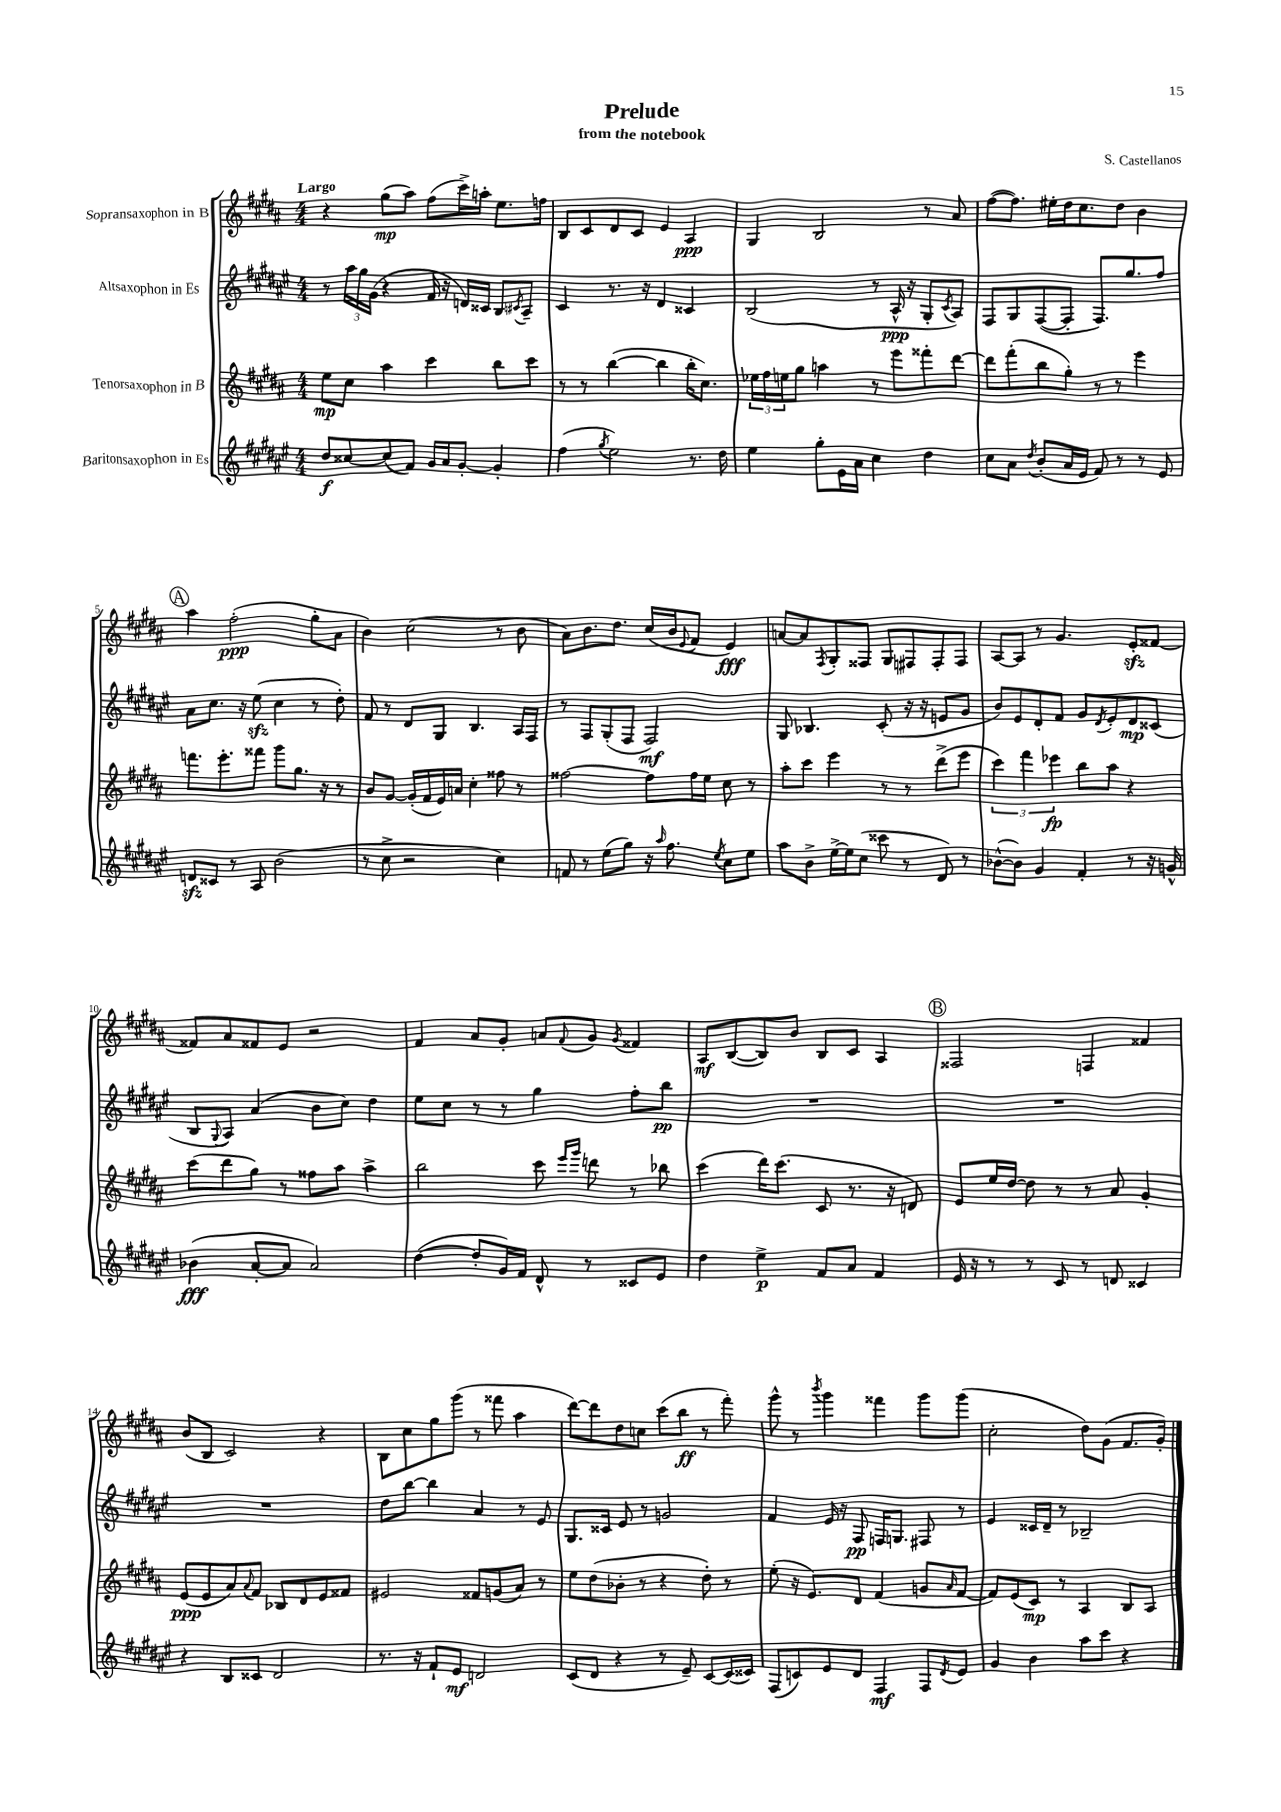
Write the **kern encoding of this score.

**kern	**kern	**kern	**kern
*staff4	*staff3	*staff2	*staff1
*clefG2	*clefG2	*clefG2	*clefG2
*k[f#c#g#d#a#e#]	*k[f#c#g#d#a#]	*k[f#c#g#d#a#e#]	*k[f#c#g#d#a#]
*M4/4	*M4/4	*M4/4	*M4/4
8dd#	8ee	8r	4r
[8cc##	8cc#	24aa#	.
.	.	24gg#	.
.	.	(24g#	.
(8cc##]	4aa#	4r	(8gg#
8f#)	.	.	8aa#)
16g#	4ccc#	16f#	(8ff#
16a#	.	16r	.
[8g#'	.	16d)	16ccc#^)
.	.	16c##	16aa'
4g#']	8bb	8B	8.ee
.	.	8qc#	.
.	8ccc#	8A#~	.
.	.	.	16ff
=	=	=	=
(4ff#	8r	4c#	8B
.	8r	.	8c#
8qgg#	.	.	.
2ee#)	([4bb	8.r	8d#
.	.	.	8c#
.	.	16r	.
.	4bb]	4d#	4e
8.r	16bb'	4c##	4A#
.	8.cc#)	.	.
16dd#	.	.	.
=	=	=	=
4ee#	24ee-	(2B	4G#
.	24ff#	.	.
.	24ee	.	.
.	8gg#	.	.
8gg#'	4aa	.	2B
16e#	.	.	.
16a#	.	.	.
4cc#	8r	8r	.
.	8eee	16A#^^	.
.	.	16r	.
4dd#	8fff##'	8G#'	8r
.	.	8qc#	.
.	[8ddd#	8A#)	8a#
=	=	=	=
8cc#	8ddd#]	8F#	([8ff#
8a#	(8fff#'	8G#	8.ff#])
8qdd#	.	.	.
(8b'	8bb	([8F#	.
.	.	.	16ee#'
16a#	8gg#')	8F#']	16dd#
16e#	.	.	8.cc#
8f#)	8r	8.F#)	.
8r	8r	.	8dd#
.	.	8.gg#	.
8r	4eee	.	4b
8e#	.	8ff#	.
=	=	=	=
8d	8.fff	8a#	4aa#
8c##	.	8.cc#	.
.	8.eee'	.	.
8r	.	.	(2ff#'
.	.	16r	.
8A#	8fff##	(8ee#	.
(2b	8ggg#	4cc#	.
.	8.gg#	.	.
.	.	8r	8gg#'
.	16r	.	.
.	8r	8dd#')	8a#
=	=	=	=
8r	8b	8f#	4b)
8cc#^	[8g#	8r	.
2r	(16g#']	8d#	(2cc#
.	16f#	.	.
.	16e)	8G#	.
.	16a	.	.
.	4cc#'	4.B	.
4cc#)	8ff##	.	8r
.	8r	16A#	8b
.	.	16F#	.
=	=	=	=
8f	[2ff##	8r	8a#)
8r	.	8F#	8.b
(8ee#	.	(8G#'	.
.	.	.	8.dd#
8gg#)	.	8F#	.
16r	8ff##]	2F#)	(16cc#
16qqaa#	.	.	.
8.ff#	.	.	16b
.	.	.	8qqe
.	16ff##	.	8f#
.	16ee	.	.
8qee#	.	.	.
8cc#	8cc#	.	4e)
8ee#	8r	.	.
=	=	=	=
8aa#	8aa#'	8G#	[8a
8b^	8ccc#	4.B-	8a]
.	.	.	8qF#
[16ee#^	4eee	.	8G#'
16ee#]	.	.	.
(8cc#	.	.	8F##
8ccc##	8r	(8c#'	8G#
8r	8r	16r	8F#
.	.	16r	.
8d#)	(8ddd#^	8e	8F#'
8r	8eee	8g#	8F#
=	=	=	=
([8b-^^	6ccc#)	8b)	[8A#
8b-])	.	8e#	8A#]
.	6fff#	.	.
4g#	.	8d#'	8r
.	6eee-	.	.
.	.	8f#	4.g#
4f#'	8bb	8g#	.
.	.	8qd#	.
.	8aa#	8e#'	.
8r	4r	8d#	8e'
16r	.	(8c##	[8f##
16g^^	.	.	.
=	=	=	=
(4b-	(8ccc#	8B	8f##]
.	.	8qqG#	.
.	8ddd#	8A#)	8a#
[8a#'	8gg#)	(4a#	8f##
8a#]	8r	.	8e
2a#)	8ff##	8b	2r
.	8aa#	8cc#)	.
.	4aa#^	4dd#	.
=	=	=	=
([4dd#	2bb	8ee#	4f#
.	.	8cc#	.
8dd#']	.	8r	8a#
16g#)	.	8r	8g#'
16f#	.	.	.
8d#^^	8ccc#	4gg#	8a
.	16qqeee	.	.
.	16qqggg#	.	8qqf#
8r	8ddd	.	8g#
.	.	.	8qg#
8c##	8r	8ff#'	4f##
8e#	8bb-	8bb	.
=	=	=	=
4dd#	(4ccc#	1r	8A#
.	.	.	([8B
4ee#^	16ddd#)	.	8B])
.	(8.ccc#	.	.
.	.	.	8b
8f#	8c#	.	8B
8a#	8.r	.	8c#
4f#	.	.	4A#
.	16r	.	.
.	8d)	.	.
=	=	=	=
16e#	8e	1r	2F##
16r	.	.	.
8r	16ee	.	.
.	[16dd#	.	.
8r	8dd#]	.	.
8c#	8r	.	.
8r	8r	.	4F
8d	8a#	.	.
4c##	4g#'	.	4f##
=	=	=	=
4r	(8e	1r	(8b
.	8e	.	8B
8B	8a#)	.	2c#)
.	8qqa#	.	.
8c##	8f#	.	.
2d#	8B-	.	.
.	8d#	.	.
.	8e	.	4r
.	8f##	.	.
=	=	=	=
8.r	2e#	8dd#	8B
.	.	[8bb	8cc#
16r	.	.	.
8f#`	.	4bb]	8gg#
8e#	.	.	(8ggg#
2d	8f##	4a#	8r
.	(8g	.	8fff##
.	8a#)	8r	4aa#
.	8r	8e#	.
=	=	=	=
(8c#	8ee	8.G#	[8ddd#)
8d#	(8dd#	.	8ddd#]
.	.	16c##	.
4r	8b-'	8e#	8dd#
.	8r	8r	8cc
8r	4r	2g	(8ccc#
8e#~)	.	.	8bb
[8c#	8dd#')	.	8r
(16c#]	8r	.	8fff#')
16c##)	.	.	.
=	=	=	=
(8F#	(8ee'	4f#	8ggg#^^
8c)	16r	.	8r
.	8.e)	.	.
.	.	.	8qbbb
8e#	.	16e#	4ggg#
.	.	16r	.
8d#	8d#	8F#	.
4F#	(4f#	16F	4fff##
.	.	8.G	.
8F#	8g	8F#	8ggg#
8qd#	16qqa#	.	.
8e#	[8f#	8r	(8ggg#
=	=	=	=
4g#	8f#])	4e#	2cc#'
.	(8e	.	.
4b	8c#)	16c##	.
.	.	16d#~	.
.	8r	8r	.
8aa#	4A#	2B-~	8dd#)
8ccc#	.	.	(8g#
4r	8B	.	8.f#
.	8A#	.	.
.	.	.	16g#')
==	==	==	==
*-	*-	*-	*-
